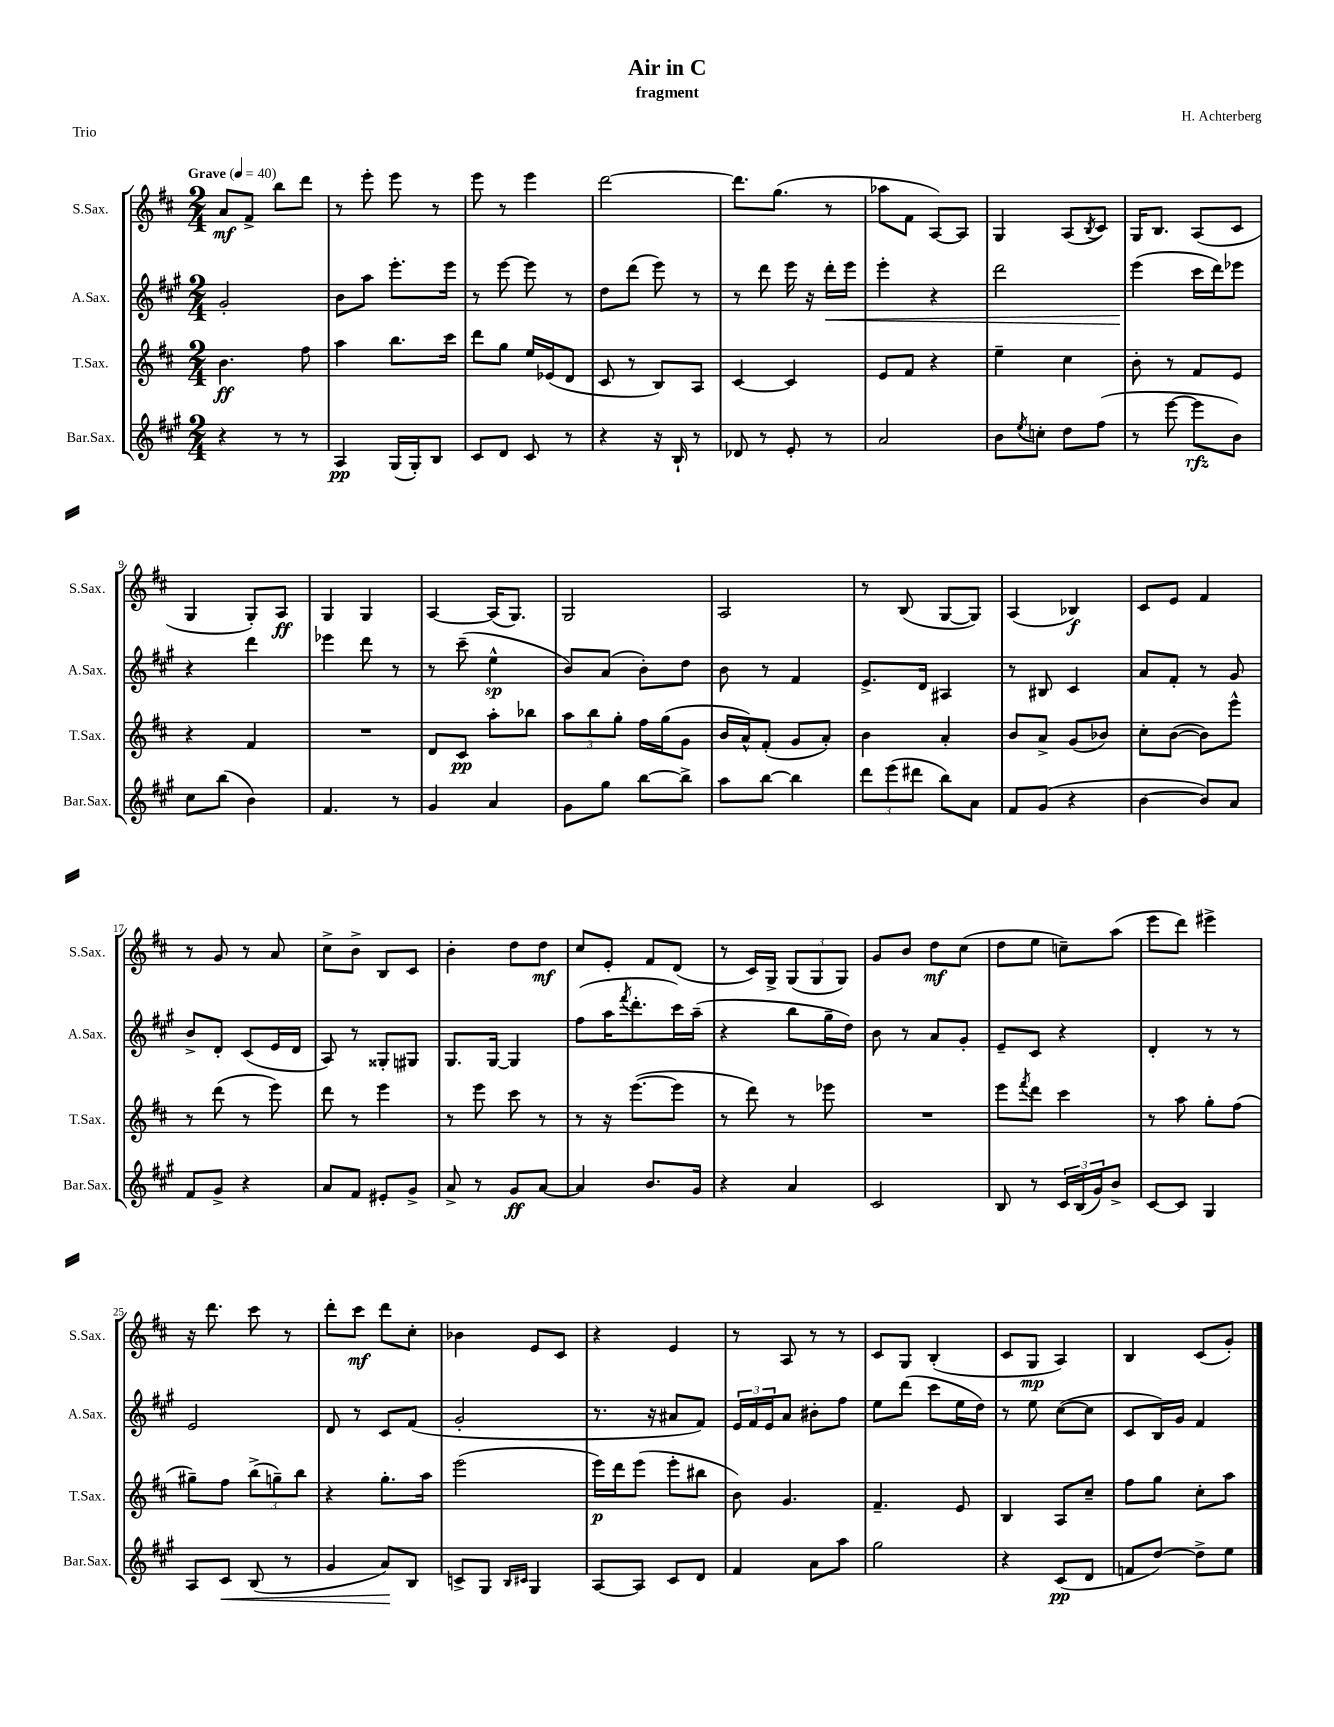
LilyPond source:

\header { title = "Air in C" composer = "H. Achterberg" subtitle = "fragment" piece = "Trio" }
<<
\new StaffGroup <<
\new Staff = "s0" \with { instrumentName = "S.Sax." shortInstrumentName = "S.Sax." } {
    \clef treble \key d \major \numericTimeSignature \time 2/4 \tempo "Grave" 4 = 40
    a'8\mf fis'8-> b''8 d'''8 |
    r8 e'''8-. e'''8 r8 |
    e'''8 r8 e'''4 |
    d'''2~ |
    d'''8. g''8.( r8 |
    aes''8 fis'8 a8~) a8 |
    g4 a8( \acciaccatura { b8 } cis'8) |
    g16 b8. a8( cis'8 |
    g4 g8-.) a8\ff |
    g4 g4 |
    a4~ a16( g8.) |
    g2 |
    a2 |
    r8 b8( g8~ g8) |
    a4( bes4\f) |
    cis'8 e'8 fis'4 |
    r8 g'8 r8 a'8 |
    cis''8-> b'8-> b8 cis'8 |
    b'4-. d''8 d''8\mf |
    cis''8 e'8-. fis'8 d'8( |
    r8 cis'16) g16-> \tuplet 3/2 { g8( g8 g8) } |
    g'8 b'8 d''8\mf cis''8( |
    d''8 e''8 c''8--) a''8( |
    e'''8 d'''8) eis'''4-> |
    r16 d'''8. cis'''8 r8 |
    d'''8-. cis'''8\mf d'''8 cis''8-. |
    bes'4 e'8 cis'8 |
    r4 e'4 |
    r8 a8 r8 r8 |
    cis'8 g8 b4-.( |
    cis'8 g8\mp a4) |
    b4 cis'8( g'8-.) \bar "|." |
}
\new Staff = "s1" \with { instrumentName = "A.Sax." shortInstrumentName = "A.Sax." } {
    \clef treble \key a \major \numericTimeSignature \time 2/4
    gis'2-. |
    b'8 a''8 e'''8.-. e'''16 |
    r8 e'''8~ e'''8 r8 |
    d''8 d'''8( e'''8) r8 |
    r8 d'''8 e'''16 r16 d'''16-.\< e'''16 |
    e'''4-. r4 |
    d'''2 |
    e'''4\!( cis'''16 d'''16) ees'''8 |
    r4 d'''4 |
    ees'''4 d'''8 r8 |
    r8 cis'''8--( e''4-^\sp |
    b'8) a'8( b'8-.) d''8 |
    b'8 r8 fis'4 |
    e'8.-> d'16 ais4 |
    r8 bis8 cis'4 |
    a'8 fis'8-. r8 gis'8 |
    b'8-> d'8-. cis'8( e'16 d'16 |
    a8) r8 gisis8-. gis8 |
    gis8. gis16~ gis4 |
    fis''8( a''16 \acciaccatura { fis'''8 } d'''8.-. cis'''16) a''16--( |
    r4 b''8 gis''16-- d''16) |
    b'8 r8 a'8 gis'8-. |
    e'8-- cis'8 r4 |
    d'4-. r8 r8 |
    e'2 |
    d'8 r8 cis'8 fis'8( |
    gis'2-. |
    r8. r16 ais'8 fis'8) |
    \tuplet 3/2 { e'16 fis'16 e'16 } a'8 bis'8-. fis''8 |
    e''8 d'''8( cis'''8 e''16 d''16) |
    r8 e''8 cis''8~( cis''8 |
    cis'8 b16) gis'16 fis'4 \bar "|." |
}
\new Staff = "s2" \with { instrumentName = "T.Sax." shortInstrumentName = "T.Sax." } {
    \clef treble \key d \major \numericTimeSignature \time 2/4
    b'4.\ff fis''8 |
    a''4 b''8. cis'''16 |
    d'''8 g''8 e''16 ees'16( d'8 |
    cis'8 r8 b8) a8 |
    cis'4~ cis'4 |
    e'8 fis'8 r4 |
    e''4-- cis''4 |
    b'8-. r8 fis'8 e'8 |
    r4 fis'4 |
    R2 |
    d'8 cis'8\pp a''8-. bes''8 |
    \tuplet 3/2 { a''8 b''8 g''8-. } fis''16 g''16( g'8 |
    b'16 a'16-^) fis'8-.( g'8 a'8-.) |
    b'4 a'4-. |
    b'8 a'8-> g'8( bes'8) |
    cis''8-. b'8~( b'8) e'''8-^ |
    r8 d'''8( r8 e'''8) |
    d'''8 r8 e'''4 |
    r8 e'''8 cis'''8 r8 |
    r8 r16 e'''8.~( e'''8 |
    r8 d'''8) r8 ees'''8 |
    R2 |
    e'''8 \acciaccatura { fis'''8 } d'''8 cis'''4 |
    r8 a''8 g''8-. fis''8( |
    gis''8--) fis''8 \tuplet 3/2 { b''8->( g''8--) b''8 } |
    r4 g''8.-. a''16 |
    e'''2( |
    e'''16\p) d'''16 e'''8( e'''8-. bis''8 |
    b'8) g'4. |
    fis'4.-- e'8 |
    b4 a8 cis''8-- |
    fis''8 g''8 cis''8-. a''8 \bar "|." |
}
\new Staff = "s3" \with { instrumentName = "Bar.Sax." shortInstrumentName = "Bar.Sax." } {
    \clef treble \key a \major \numericTimeSignature \time 2/4
    r4 r8 r8 |
    a4\pp gis16( gis16-.) b8 |
    cis'8 d'8 cis'8 r8 |
    r4 r16 b16-! r8 |
    des'8 r8 e'8-. r8 |
    a'2 |
    b'8 \acciaccatura { e''8 } c''8-. d''8 fis''8( |
    r8 e'''8~ e'''8\rfz b'8) |
    cis''8 b''8( b'4) |
    fis'4. r8 |
    gis'4 a'4 |
    gis'8 gis''8 b''8~ b''8-> |
    a''8 b''8~ b''4 |
    \tuplet 3/2 { d'''8 e'''8( dis'''8 } b''8) a'8 |
    fis'8 gis'8( r4 |
    b'4~ b'8) a'8 |
    fis'8 gis'8-> r4 |
    a'8 fis'8 eis'8-. gis'8-> |
    a'8-> r8 gis'8\ff a'8~ |
    a'4 b'8. gis'16 |
    r4 a'4 |
    cis'2 |
    b8 r8 \tuplet 3/2 { cis'16 b16( gis'16) } b'8-> |
    cis'8~ cis'8 gis4 |
    a8 cis'8\< b8( r8 |
    gis'4 a'8\!) b8 |
    c'8-> gis8 \grace { b16 cis'16 } gis4 |
    a8~ a8 cis'8 d'8 |
    fis'4 a'8 a''8 |
    gis''2 |
    r4 cis'8\pp( d'8 |
    f'8 d''8~) d''8-> e''8 \bar "|." |
}
>>
>>
